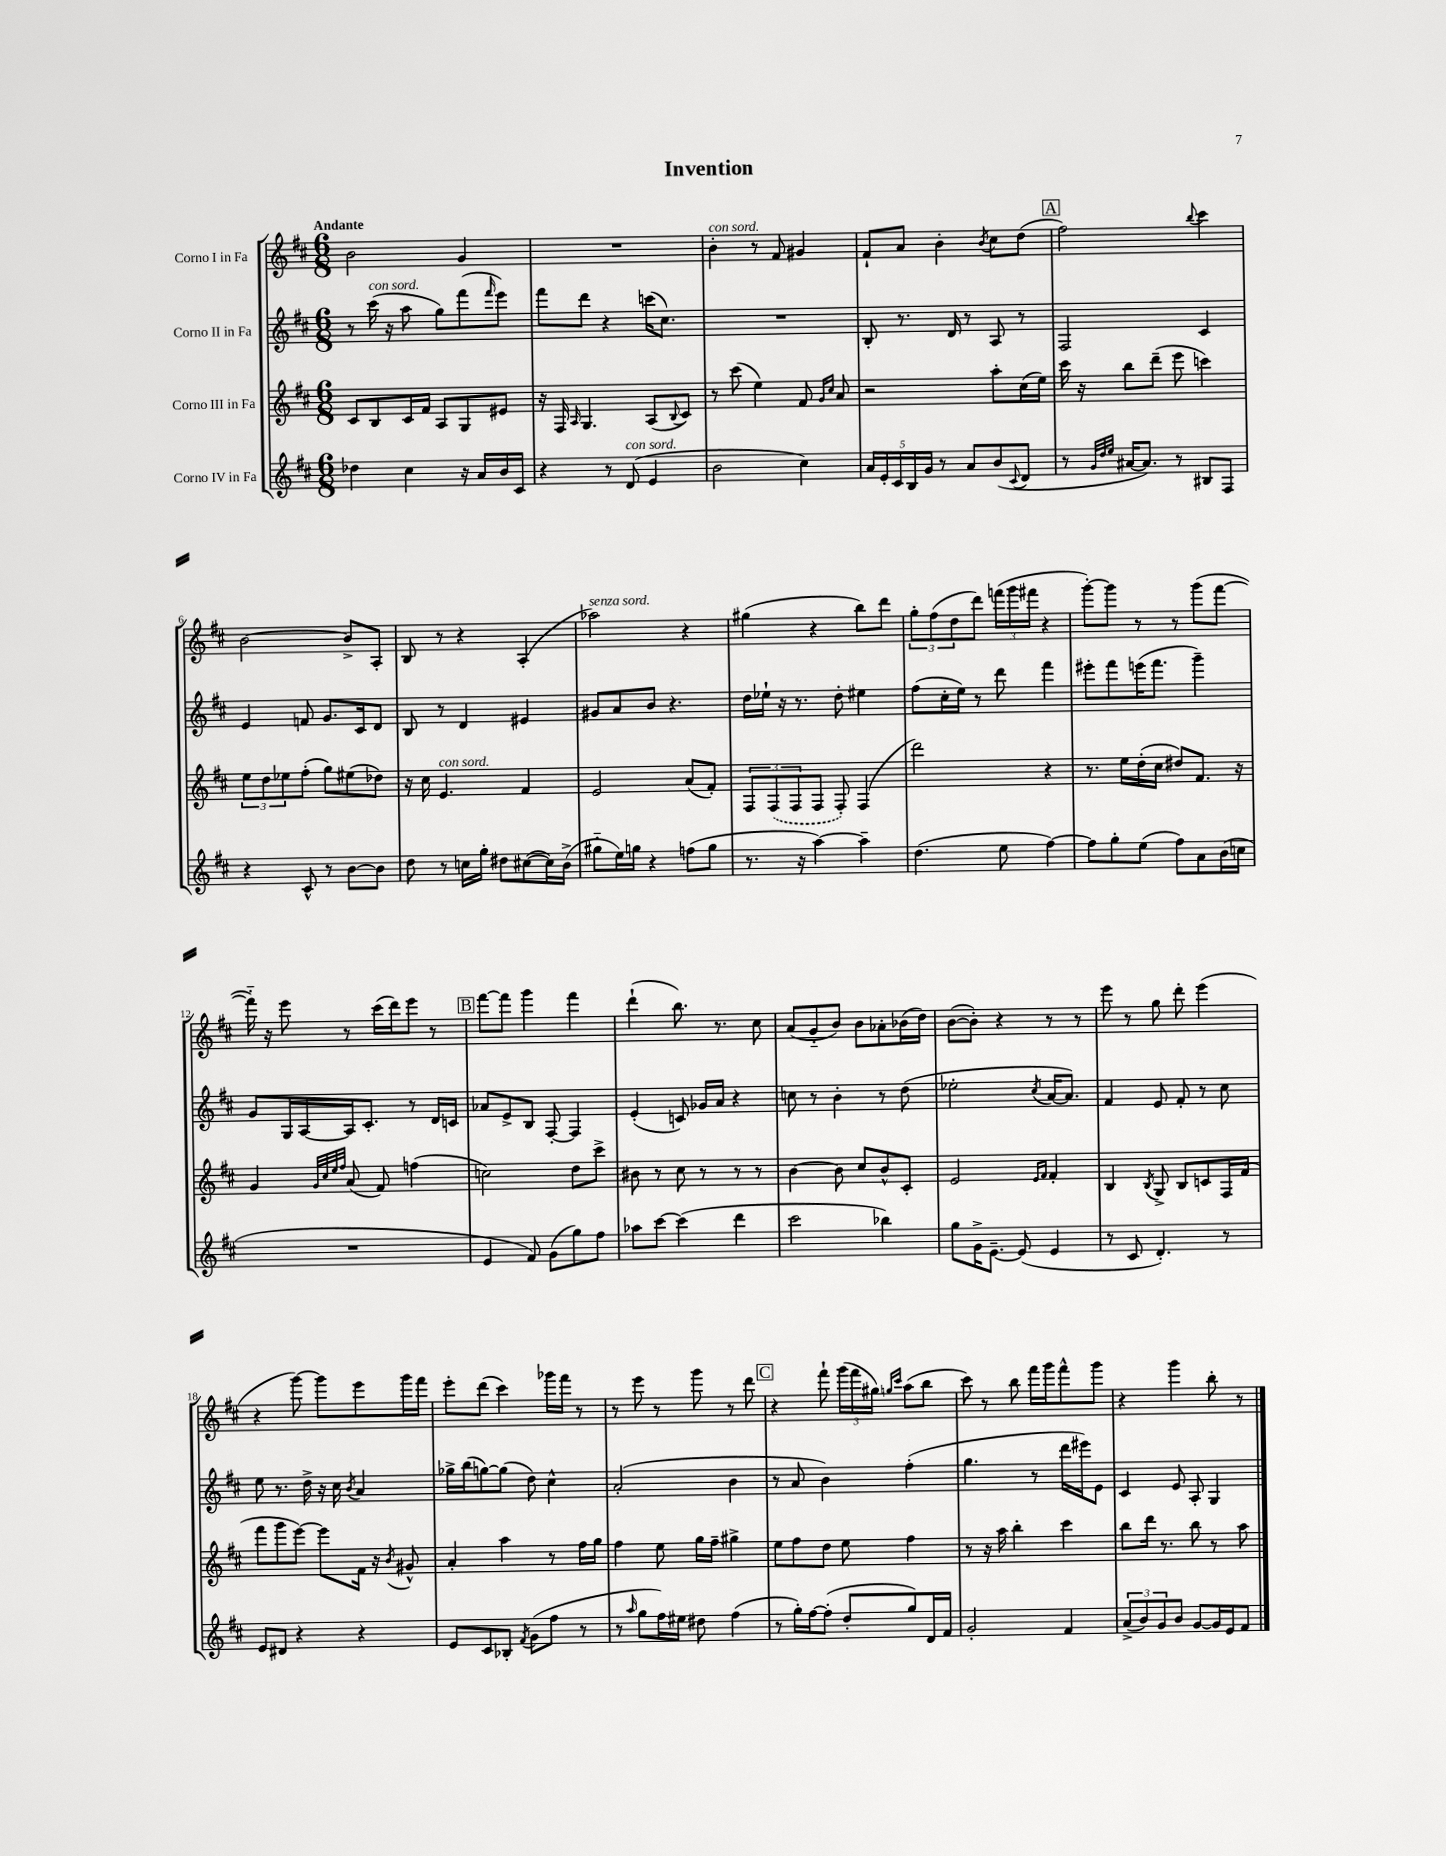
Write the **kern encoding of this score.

**kern	**kern	**kern	**kern
*staff4	*staff3	*staff2	*staff1
*clefG2	*clefG2	*clefG2	*clefG2
*k[f#c#]	*k[f#c#]	*k[f#c#]	*k[f#c#]
*M6/8	*M6/8	*M6/8	*M6/8
4dd-\	8c#/L	8r	2b\
.	8B/	(16ccc#\	.
.	.	16r	.
4cc#\	16c#/L	8aa\	.
.	16f#/JJ	.	.
.	8A/L	8gg\L)	.
16r	8G/	(8fff#\	4g/
16a/LL	.	.	.
.	.	16qqfff#/	.
16b/	8e#/J	8eee\J)	.
16c#/JJ	.	.	.
=	=	=	=
4r	16r	8fff#\L	2.r
.	16F#/	.	.
.	16qqA/	.	.
.	4.G/	8ddd\J	.
8r	.	4r	.
(8d/	.	.	.
4e/	(8A/L	(16ccc\LK	.
.	.	8.cc#\J)	.
.	8qqB/	.	.
.	8c#/J)	.	.
=	=	=	=
2b\	8r	2.r	4b'\
.	(8ccc#\	.	.
.	4ee\)	.	8r
.	.	.	8f#/
4cc#\)	8f#/	.	4g#/
.	16qqg/LL	.	.
.	16qqcc#/JJ	.	.
.	8a/	.	.
=	=	=	=
20a/LL	2r	8B'/	8f#`/L
20e'/	.	.	.
20c#/	.	.	.
.	.	8.r	8a/J
20B/	.	.	.
20g/JJ	.	.	.
8r	.	.	4b'\
.	.	16d/	.
8a/L	.	8r	.
.	.	.	8qb/
(8b/	8aa'\L	8A/	8cc#\L
8qqc#/	.	.	.
8d/J	(16cc#\L	8r	(8dd\J
.	16ee\JJ)	.	.
=	=	=	=
8r	16ccc#\	2F#/	2ff#\)
.	16r	.	.
32qqg/LLL	.	.	.
32qqdd/	.	.	.
32qqee/JJJ	.	.	.
[16a#/LK	8bb\L	.	.
8.a#/]J)	.	.	.
.	(8ddd~\J	.	.
8r	8eee\	.	.
.	.	.	8qqbb/
8B#/L	4ccc\)	4c#/	4ccc#\
8F#/J	.	.	.
=	=	=	=
4r	12ee\L	4e/	[2b\
.	12dd\	.	.
.	12ee-\	.	.
8c#^^/	(8ff#'\J	8f/	.
8r	8gg\L)	8.g/L	.
[8b\L	(8ee#\	.	8b^/]L
.	.	16c#/k	.
8b\]J	8dd-\J)	8d/J	8A'/J
=	=	=	=
8dd\	16r	8B/	8B/
.	16cc#\	.	.
8r	4.e/	8r	8r
16cc\LL	.	4d/	4r
16gg'\JJ	.	.	.
8dd#\L	.	.	.
([8cc#\	4f#/	4e#/	(4A'/
16cc#\]L)	.	.	.
(16b^\JJ	.	.	.
=	=	=	=
8gg#'~\L	2e/	8g#/L	2aa-\)
16ee\L)	.	8a/	.
16gg\JJ	.	.	.
4r	.	8b/J	.
.	.	4.r	.
(8ff\L	(8a/L	.	4r
8gg\J	8f#'/J)	.	.
=	=	=	=
8.r	12F#/L	16dd\LL	(4gg#\
.	.	16ee-`\JJ	.
.	(12F#/	.	.
.	.	16r	.
.	12F#/	.	.
16r	.	8.r	.
[4aa\)	8F#/J	.	4r
.	8F#'/)	8dd'\	.
4aa~\]	(4F#/	4ee#\	8bb\L)
.	.	.	8ddd\J
=	=	=	=
(4.dd\	2ddd\)	(8ff#\L	12gg'\L
.	.	.	(12ff#\
.	.	16cc#'\L	.
.	.	.	12dd\
.	.	16ee\JJ)	.
.	.	8r	8ddd\J)
8ee\	.	8ddd\	(24fff\LL
.	.	.	24ggg\
.	.	.	24fff#\JJ
[4ff#\)	4r	4fff#\	4r
=	=	=	=
8ff#\]L	8.r	8eee#'\L	[8ggg'\L)
8gg'\	.	8fff#\	8ggg\]J
.	16ee\LL	.	.
(8ee\J	(16dd'\	(16eee\K	8r
.	16cc#\JJ	8.fff#\J	.
8ff#\L)	8dd#/L)	.	8r
8a\	8.f#/J	4ggg~\)	(8ggg\L
(16b\L	.	.	[8fff#\J
16cc\JJ	16r	.	.
=	=	=	=
2.r	4g/	8g/L	16fff#'~\])
.	.	.	16r
.	.	16G/L	8eee\
.	.	[16A/	.
.	32qqg/LLL	.	.
.	32qqcc#/	.	.
.	32qqee/	.	.
.	32qqff#/JJJ	.	.
.	(8a/	16A/]J	8r
.	.	8.c#'/J	.
.	8f#/)	.	(16ccc#\LL
.	.	.	16ddd\J)
.	(4ff\	8r	8eee\J
.	.	16d/LL	8r
.	.	16c/JJ	.
=	=	=	=
4e/	2cc\)	8a-/L	[8fff#\L
.	.	8e^/	8fff#\]J
8f#/)	.	8B/J	4ggg\
(8g\L	.	[8F#'/	.
8gg\)	8dd\L	4F#/]	4fff#\
8ff#\J	8ccc#^\J	.	.
=	=	=	=
8aa-\L	8b#\	(4e'/	(4ddd`\
[8ccc#\J	8r	.	.
(4ccc#\]	8cc#\	8c/)	8.bb\)
.	8r	16g-/LL	.
.	.	16a/JJ	8.r
4ddd\	8r	4r	.
.	8r	.	8cc#\
=	=	=	=
2ccc#\	[4b\	8cc\	(8a/L
.	.	8r	8g'~/
.	8b\]	4b'\	8b/J)
.	8cc#/L	.	8b\L
4bb-\)	8b^^/	8r	8a-'\
.	8c#'/J	(8dd\	(16b-\L
.	.	.	16dd\JJ)
=	=	=	=
8gg\L	2e/	2ee-'\	([8b\L
16g^\K	.	.	8b'\]J)
[8.e~\J	.	.	.
.	.	.	4r
(8e/]	.	.	.
.	16qqe/LL	.	.
.	16qqf#/JJ	8qcc#/	.
4e/	4f#'/	[16a/LK	8r
.	.	8.a/]J)	.
.	.	.	8r
=	=	=	=
8r	4B/	4f#/	8eee\
8c#/	.	.	8r
.	8qB/	.	.
4.d'/)	8G^/	8e/	8gg\
.	8B/L	8f#'/	8ddd'\
.	8c/	8r	(4eee\
8r	16F#/L	8cc#\	.
.	(16f#/JJ	.	.
=	=	=	=
8e/L	8fff#\L	8ee\	4r
8d#/J	8ggg\	8.r	.
4r	[8eee\J)	.	[8ggg\)
.	.	16dd^\	.
.	8eee\]L	16r	8ggg\]L
.	.	16cc#\	.
.	.	8qb/	.
4r	16f#\Jk	4a/	8eee\
.	16r	.	.
.	8qb/	.	.
.	8g#^^/	.	16ggg\L
.	.	.	16fff#\JJ
=	=	=	=
8e/L	4a'/	16gg-^\LL	8eee'\L
.	.	(16bb\J	.
8c#/	.	[8gg\)	(8ddd\J
8B-'/J	4aa\	(8gg\]J	4ccc#\)
8qf#/	.	.	.
(8g\L	.	8dd\)	.
8ff#\J	8r	4cc#^^\	16ggg-\LL
.	.	.	16fff#\JJ
8r	16ff#\LL	.	8r
.	16gg\JJ	.	.
=	=	=	=
8r	4ff#\	(2a'/	8r
16qqaa/	.	.	.
8gg\L	.	.	8eee\
16ff#\L)	8ee\	.	8r
16ee#\JJ	.	.	.
8dd#\	16gg\LL	.	8ggg\
.	16ff#~\JJ	.	.
(4ff#\	4gg#^\	4b\	8r
.	.	.	8ddd\
=	=	=	=
8r	8ee\L	8r	4r
16gg'\LL)	8ff#\	8a/	.
[16ff#\J	.	.	.
(8ff#'\]J	8dd\J	4b\)	8fff#`\
8dd'/L	8ee\	.	(24ggg\LL
.	.	.	24fff#\
.	.	.	24gg#\JJ)
.	.	.	16qqgg/LL
.	.	.	16qqccc#/JJ
8gg/)	4ff#\	(4ff#'\	(8aa\L
16d/L	.	.	8bb\J
16f#/JJ	.	.	.
=	=	=	=
2g'/	8r	4.gg\	8ccc#\)
.	16r	.	8r
.	16aa\	.	.
.	4bb'\	.	8bb\
.	.	8r	16fff#\LL
.	.	.	16ggg\J
4f#/	4ccc#\	16ddd\LL	8fff#^^\
.	.	16eee#\J)	.
.	.	8e\J	8ggg\J
=	=	=	=
(12a^/L	8bb\L	4c#/	4r
12b/)	.	.	.
.	16ddd\Jk	.	.
12g/	.	.	.
.	8.r	.	.
8b/J	.	8e/	4ggg\
[8g/L	8bb\	8A'/	.
16g/]L	8r	4G/	8bb'\
16e/J	.	.	.
8f#/J	8aa\	.	8r
==	==	==	==
*-	*-	*-	*-
